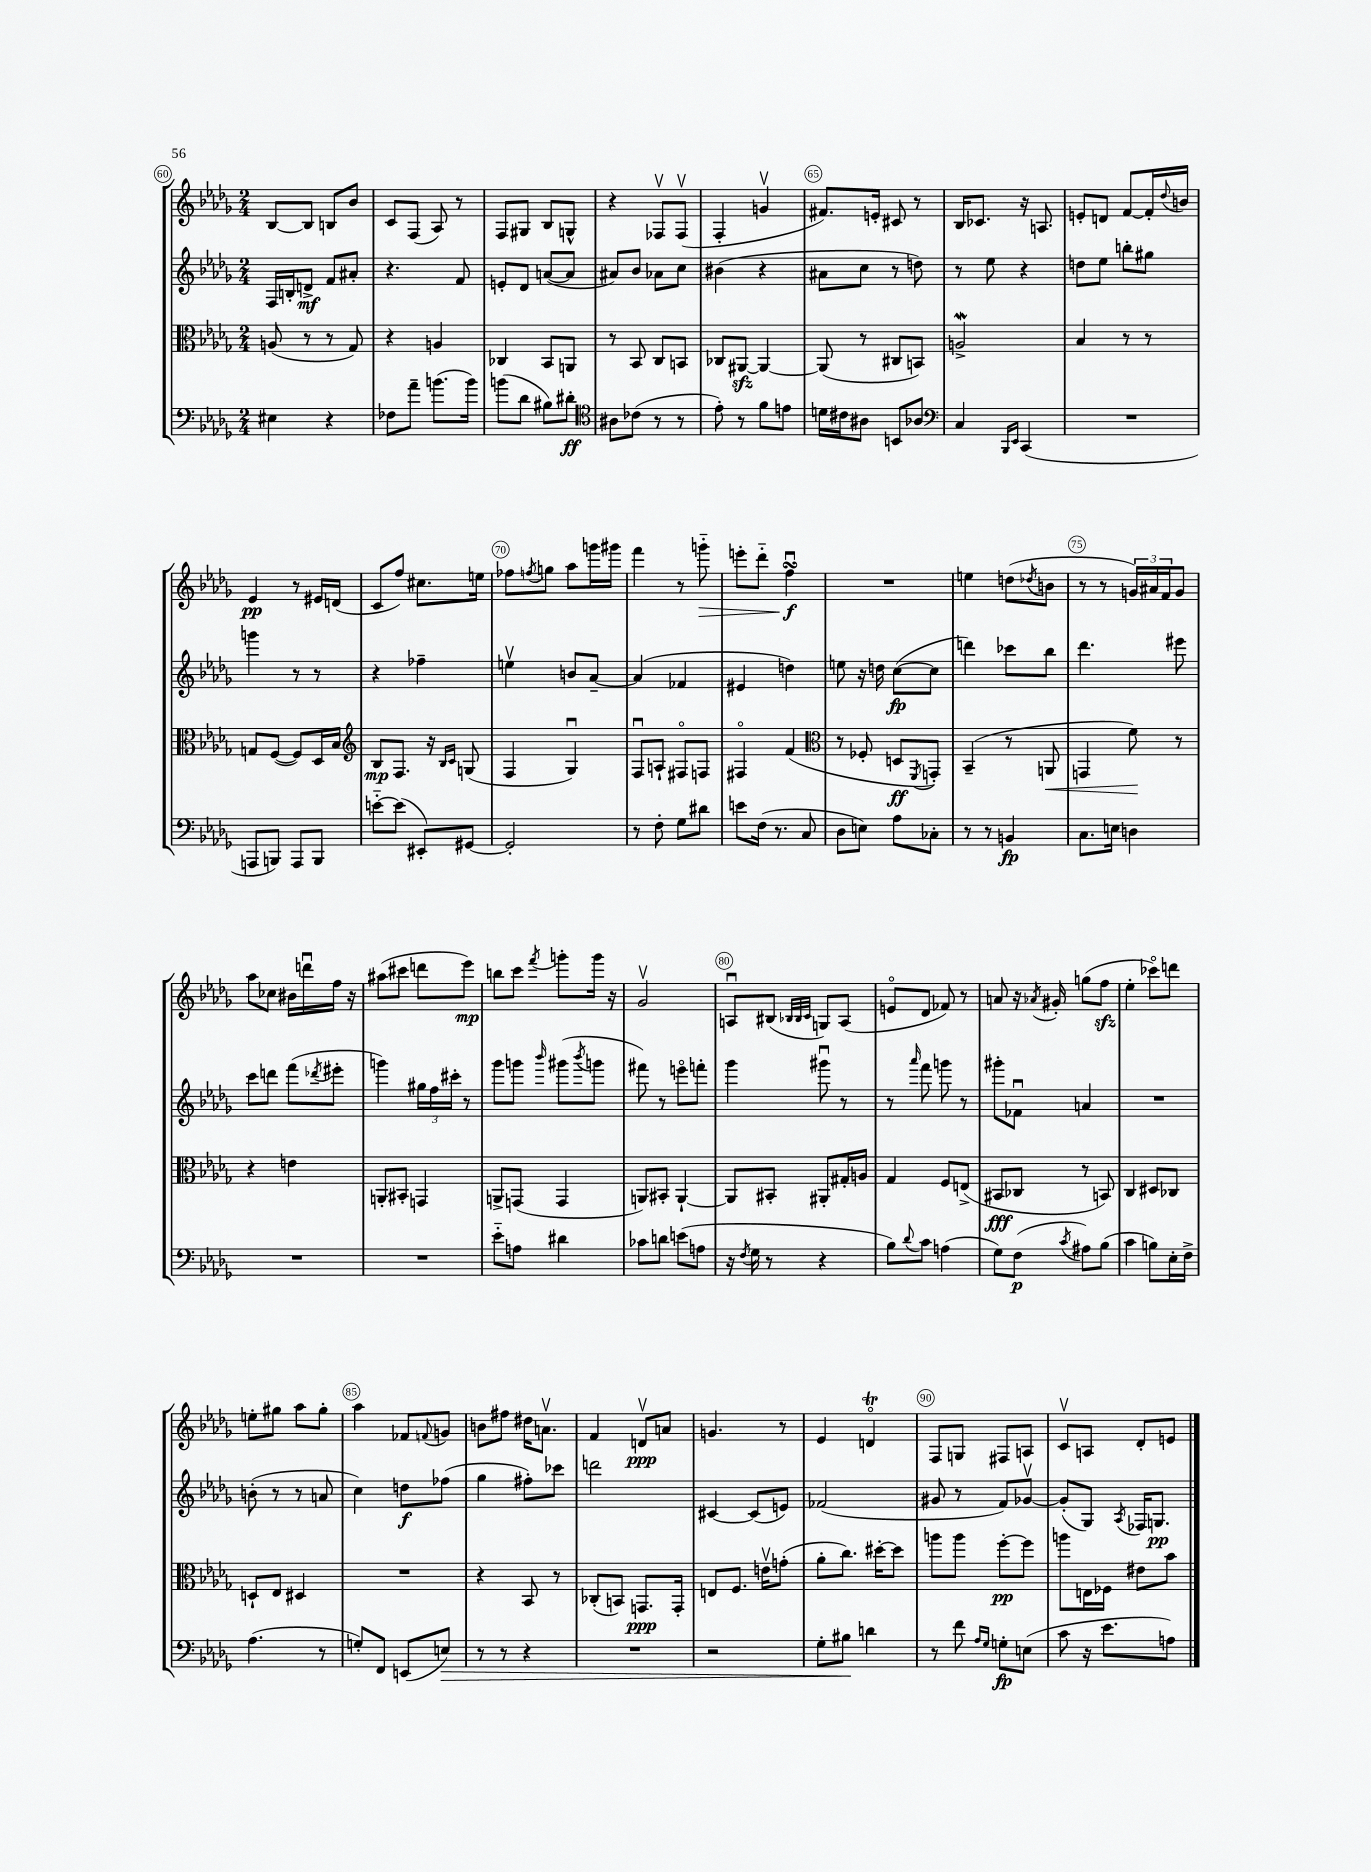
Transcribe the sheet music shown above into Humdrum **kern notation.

**kern	**dynam	**kern	**dynam	**kern	**dynam	**kern	**dynam
*part4	*part4	*part3	*part3	*part2	*part2	*part1	*part1
*staff4	*staff4	*staff3	*staff3	*staff2	*staff2	*staff1	*staff1
*clefF4	*	*clefC3	*	*clefG2	*	*clefG2	*
*k[b-e-a-d-g-]	*	*k[b-e-a-d-g-]	*	*k[b-e-a-d-g-]	*	*k[b-e-a-d-g-]	*
*M2/4	*	*M2/4	*	*M2/4	*	*M2/4	*
=60	=60	=60	=60	=60	=60	=60	=60
4E#X\	.	(8An/	.	16F/LL	.	[8B-/L	.
.	.	.	.	16Bn'/J	.	.	.
.	.	8r	.	8dn^/J	mf	8B-/J]	.
4r	.	8r	.	8f/L	.	8Bn/L	.
.	.	8G-/)	.	8a#X'/J	.	8b-/J	.
=61	=61	=61	=61	=61	=61	=61	=61
8F-X\L	.	4r	.	4.r	.	8c/L	.
8a-~\J	.	.	.	.	.	(8F/J	.
(8.bn\L	.	4An/	.	.	.	8A-/)	.
.	.	.	.	8f/	.	8r	.
16b\Jk)	.	.	.	.	.	.	.
=62	=62	=62	=62	=62	=62	=62	=62
(8bn\L	.	4C-X/	.	8en'/L	.	8F/L	.
8d-\J	.	.	.	8d-/J	.	8G#X/J	.
8B#X\L)	.	8BB-/L	.	([8an/L	.	8B-/L	.
8d#X'\J	ff	8AAn/J	.	8a/J]	.	8Gn^^/J	.
=63	=63	=63	=63	=63	=63	=63	=63
*clefC4	*	*	*	*	*	*	*
8A#X\L	.	8r	.	8a#X/L)	.	4r	.
(8c-X\J	.	8BB-/	.	8b-/J	.	.	.
8r	.	8C/L	.	8a-X\L	.	8F-Xv/L	.
8r	.	8BBn/J	.	8cc\J	.	(8F-v/J	.
=64	=64	=64	=64	=64	=64	=64	=64
8e-'\)	.	8C-X/L	.	(4b#X\	.	4F'/	.
8r	.	[8AA#Xzz/J	.	.	.	.	.
8f\L	.	4AA#/_	.	4r	.	4gnv/	.
8en\J	.	.	.	.	.	.	.
=65	=65	=65	=65	=65	=65	=65	=65
16dn\LL	.	(8AA#/]	.	8a#X\L	.	8.f#X/L)	.
16c#X\J	.	.	.	.	.	.	.
8A#X\J	.	8r	.	8cc\J	.	.	.
.	.	.	.	.	.	16en'/Jk	.
8BBn/L	.	8C#X/L	.	8r	.	8c#X/	.
8A-X/J	.	8BBn/J)	.	8ddn\)	.	8r	.
=66	=66	=66	=66	=66	=66	=66	=66
*clefF4	*	*	*	*	*	*	*
4C/	.	2AnW^/	.	8r	.	16B-/KL	.
.	.	.	.	.	.	8.c-X/J	.
.	.	.	.	8ee-\	.	.	.
16qqBBB-/LL	.	.	.	.	.	.	.
16qqEE-/JJ	.	.	.	.	.	.	.
(4CC/	.	.	.	4r	.	16r	.
.	.	.	.	.	.	8.An/	.
=67	=67	=67	=67	=67	=67	=67	=67
2r	.	4B-/	.	8ddn\L	.	8en'/L	.
.	.	.	.	8ee-\J	.	8dn/J	.
.	.	8r	.	8bbn'\L	.	[8f/L	.
.	.	8r	.	8gg#X\J	.	16f'/L]	.
.	.	.	.	.	.	8qqdd-/	.
.	.	.	.	.	.	16bn/JJ	.
!!LO:LB:g=z
=68	=68	=68	=68	=68	=68	=68	=68
8AAAn/L	.	8Gn/L	.	4gggn\	.	4e-/	pp
8BBBn/J)	.	([8F/J	.	.	.	.	.
8AAA/L	.	8F/L])	.	8r	.	8r	.
8BBB/J	.	16D-/L	.	8r	.	16e#X/LL	.
.	.	16B-/JJ	.	.	.	(16dn/JJ	.
=69	=69	=69	=69	=69	=69	=69	=69
*	*	*clefG2	*	*	*	*	*
[8en\L	.	8B-/L	mp	4r	.	8c/L	.
(8e\J]	.	8.F/J	.	.	.	8ff/J)	.
8EE#X'/L)	.	.	.	4ff-X~\	.	8.cc#X\L	.
.	.	16r	.	.	.	.	.
.	.	16qqB-/LL	.	.	.	.	.
.	.	16qqc/JJ	.	.	.	.	.
[8GG#X/J	.	(8Gn/	.	.	.	.	.
.	.	.	.	.	.	16een\Jk	.
=70	=70	=70	=70	=70	=70	=70	=70
2GG#'/]	.	4F/	.	4eenv\	.	8ff-X\L	.
.	.	.	.	.	.	8qffn/	.
.	.	.	.	.	.	8ggn\J	.
.	.	4G-u/)	.	8bn/L	.	8aa-\L	.
.	.	.	.	[8a-~/J	.	16gggn\L	.
.	.	.	.	.	.	16ggg#X\JJ	.
=71	=71	=71	=71	=71	=71	=71	=71
8r	.	8Fu/L	.	(4a-/]	.	4fff\	.
8F'\	.	8An`/J	.	.	.	.	.
8G-\L	.	8F#X/L	.	4f-X/	.	8r	.
!	!	!	!	!	!	!	!LO:HP:b
8d#X\J	.	8Fn/J	.	.	.	8gggn\	>
=72	=72	=72	=72	=72	=72	=72	=72
8en\L	.	4F#X/	.	4e#X/	.	8eeen'\L	.
(16F\Jk	.	.	.	.	.	8ddd-\J	.
8.r	.	.	.	.	.	.	.
.	.	(4f/	.	4ddn\)	.	4ffsSsSu\	f
8C/	.	.	.	.	.	.	.
.	.	.	.	.	.	.	]
=73	=73	=73	=73	=73	=73	=73	=73
*	*	*clefC3	*	*	*	*	*
8D-\L	.	8r	.	8een\	.	2r	.
8En\J)	.	8F-X'/	.	16r	.	.	.
.	.	.	.	16ddn\	.	.	.
8A-\L	.	8Dn/L	ff	([8cc\L	fp	.	.
.	.	8qFF/	.	.	.	.	.
8C-X'\J	.	8GGn'/J)	.	8cc\J]	.	.	.
=74	=74	=74	=74	=74	=74	=74	=74
8r	.	(4BB-~/	.	4dddn\)	.	4een\	.
8r	.	.	.	.	.	.	.
4BBn/	fp	8r	.	8ccc-X\L	.	(8ddn\L	.
.	.	.	.	.	.	8qdd-X/	.
!	!	!	!LO:HP:b	!	!	!	!
.	.	8AAn/	<	8bb-\J	.	8bn\J	.
=75	=75	=75	=75	=75	=75	=75	=75
8.C\L	.	4GGn/	.	4.ddd-\	.	8r	.
.	.	.	.	.	.	8r	.
16En\Jk	.	.	.	.	.	.	.
4Dn\	.	8f\)	.	.	.	24gn/LL)	.
.	.	.	.	.	.	24a#X/	.
.	.	.	.	.	.	24f/J	.
.	.	8r	[	8eee#X\	.	8g/J	.
!!LO:LB:g=z
=76	=76	=76	=76	=76	=76	=76	=76
2r	.	4r	.	8ccc\L	.	8aa-\L	.
.	.	.	.	8dddn\J	.	8cc-X\J	.
.	.	4en\	.	(8fff\L	.	16b#X\LL	.
.	.	.	.	.	.	16dddnu\	.
.	.	.	.	8qddd-X/	.	.	.
.	.	.	.	8eee#X'\J	.	16ff\JJ	.
.	.	.	.	.	.	16r	.
=77	=77	=77	=77	=77	=77	=77	=77
2r	.	8AAn'/L	.	4gggn\)	.	(8aa#X\L	.
.	.	8BB#X'/J	.	.	.	8ccc#X\J	.
.	.	4GGn/	.	24gg#X\LL	.	8dddn\L	.
.	.	.	.	24ff\	.	.	.
.	.	.	.	24ccc#X'\JJ	.	.	.
.	.	.	.	8r	.	8eee-\J)	mp
=78	=78	=78	=78	=78	=78	=78	=78
8e-\L	.	8AAn^/L	.	8ggg-\L	.	8bbn\L	.
8An\J	.	(8GGn/J	.	8gggn\J	.	8ccc\J	.
.	.	.	.	16qqbbb-/	.	8qfff/	.
4d#X\	.	4GG/	.	(8ggg#X\L	.	8gggn'\L	.
.	.	.	.	8qbbb-/	.	.	.
.	.	.	.	8gggn\J	.	16ggg\Jk	.
.	.	.	.	.	.	16r	.
=79	=79	=79	=79	=79	=79	=79	=79
8c-X\L	.	8AAn/L)	.	8fff#X\)	.	2g-v/	.
8dn\J	.	8BB#X'/J	.	8r	.	.	.
(8en\L	.	[4AA`/	.	8eeen\L	.	.	.
8An\J	.	.	.	8fffn'\J	.	.	.
=80	=80	=80	=80	=80	=80	=80	=80
16r	.	8AA/L]	.	4ggg-\	.	8Anu/L	.
8qF/	.	.	.	.	.	.	.
16G-\	.	.	.	.	.	.	.
8r	.	8BB#X'/J	.	.	.	(8B#X/J	.
.	.	.	.	.	.	32qqB-X/LLL	.
.	.	.	.	.	.	32qqB-/	.
.	.	.	.	.	.	32qqc/JJJ	.
4r	.	8AA#X'/L	.	8ggg#Xu\	.	8Gn/L)	.
.	.	16G#X'/L	.	8r	.	(8A/J	.
.	.	16An/JJ	.	.	.	.	.
=81	=81	=81	=81	=81	=81	=81	=81
8B-\L)	.	4G-/	.	8r	.	8en/L	.
8qqd-/	.	.	.	16qqaaa-/	.	.	.
8c\J	.	.	.	8fff\	.	8d-/J	.
(4An\	.	8F/L	.	8gggn\	.	8f-X/)	.
.	.	(8En^/J	.	8r	.	8r	.
=82	=82	=82	=82	=82	=82	=82	=82
8G-\L)	.	8BB#X/L	fff	8ggg#X'\L	.	8an/	.
(8F\J	p	8C-X/J	.	8f-Xu\J	.	16r	.
.	.	.	.	.	.	8qa-X/	.
.	.	.	.	.	.	16g#X'/	.
8qc/	.	.	.	.	.	.	.
8A#X\L)	.	8r	.	4an/	.	(8ggn\L	.
(8B-\J	.	8BBn/)	.	.	.	8ffzz\J	.
=83	=83	=83	=83	=83	=83	=83	=83
4c\	.	4C/	.	2r	.	4ee-'\	.
8Bn\L)	.	8D#X/L	.	.	.	8ccc-X\L)	.
16E-'\L	.	8C-X/J	.	.	.	8dddn\J	.
16F^\JJ	.	.	.	.	.	.	.
!!LO:LB:g=z
=84	=84	=84	=84	=84	=84	=84	=84
(4.A-\	.	8Dn`/L	.	(8bn'\	.	8een'\L	.
.	.	8E-/J	.	8r	.	8gg#X\J	.
.	.	4D#X/	.	8r	.	8aa-\L	.
8r	.	.	.	8an/	.	8gg#'\J	.
=85	=85	=85	=85	=85	=85	=85	=85
8Gn'/L)	.	2r	.	4cc\)	.	4aa-\	.
8FF/J	.	.	.	.	.	.	.
(8EEn/L	.	.	.	8ddn\L	f	8f-X/L	.
.	.	.	.	.	.	8qqfn/	.
!	!LO:HP:b	!	!	!	!	!	!
8En/J)	>	.	.	(8ff-X\J	.	8gn/J	.
=86	=86	=86	=86	=86	=86	=86	=86
8r	.	4r	.	4gg-\	.	8bn\L	.
8r	.	.	.	.	.	8ff#X\J	.
4r	.	8BB-/	.	8ff#X'\L)	.	16dd#X\KL	.
.	.	.	.	.	.	8.anv\J	.
.	.	8r	.	8ccc-X\J	.	.	.
=87	=87	=87	=87	=87	=87	=87	=87
2r	.	(8C-X'/L	.	2dddn\	.	4f/	.
.	.	8BBn/J)	.	.	.	.	.
.	.	8.GGn/L	ppp	.	.	8dnv/L	ppp
.	.	.	.	.	.	8an/J	.
.	.	16GG'/Jk	.	.	.	.	.
=88	=88	=88	=88	=88	=88	=88	=88
2r	.	8En/L	.	[4c#X/	.	4.gn/	.
.	.	8.F/J	.	.	.	.	.
.	.	.	.	(8c#/L]	.	.	.
.	.	16env\KL	.	.	.	.	.
.	.	(8gn'\J	.	8en/J)	.	8r	.
=89	=89	=89	=89	=89	=89	=89	=89
8G-'\L	.	8a-'\L	.	(2f-X/	.	4e-/	.
8B#X\J	.	8.cc\J)	.	.	.	.	.
4dn\	]	.	.	.	.	4dnt/	.
.	.	[16dd#X'\KL	.	.	.	.	.
.	.	8dd#\J]	.	.	.	.	.
=90	=90	=90	=90	=90	=90	=90	=90
8r	.	8aan\L	.	8g#X/	.	8F/L	.
8f\	.	8aa\J	.	8r	.	8Gn/J	.
16qqA-/LL	.	.	.	.	.	.	.
16qqG-/JJ	.	.	.	.	.	.	.
8Gn'\L	fp	[8ff'\L	pp	8f/L)	.	8F#X/L	.
(8En\J	.	8ff\J]	.	[8g-Xv/J	.	8An/J	.
=91	=91	=91	=91	=91	=91	=91	=91
8c\	.	8aan\L	.	(8g-'/L]	.	8cv/L	.
16r	.	16En\L	.	8G-/J)	.	8An/J	.
8.e-\L	.	16F-X\JJ	.	.	.	.	.
.	.	.	.	8qA-/	.	.	.
.	.	8e#X\L	.	16F-X/KL	.	8d-'/L	.
.	.	.	.	8.Gn/J	pp	.	.
8An\J)	.	8b-\J	.	.	.	8en/J	.
==	==	==	==	==	==	==	==
*-	*-	*-	*-	*-	*-	*-	*-
